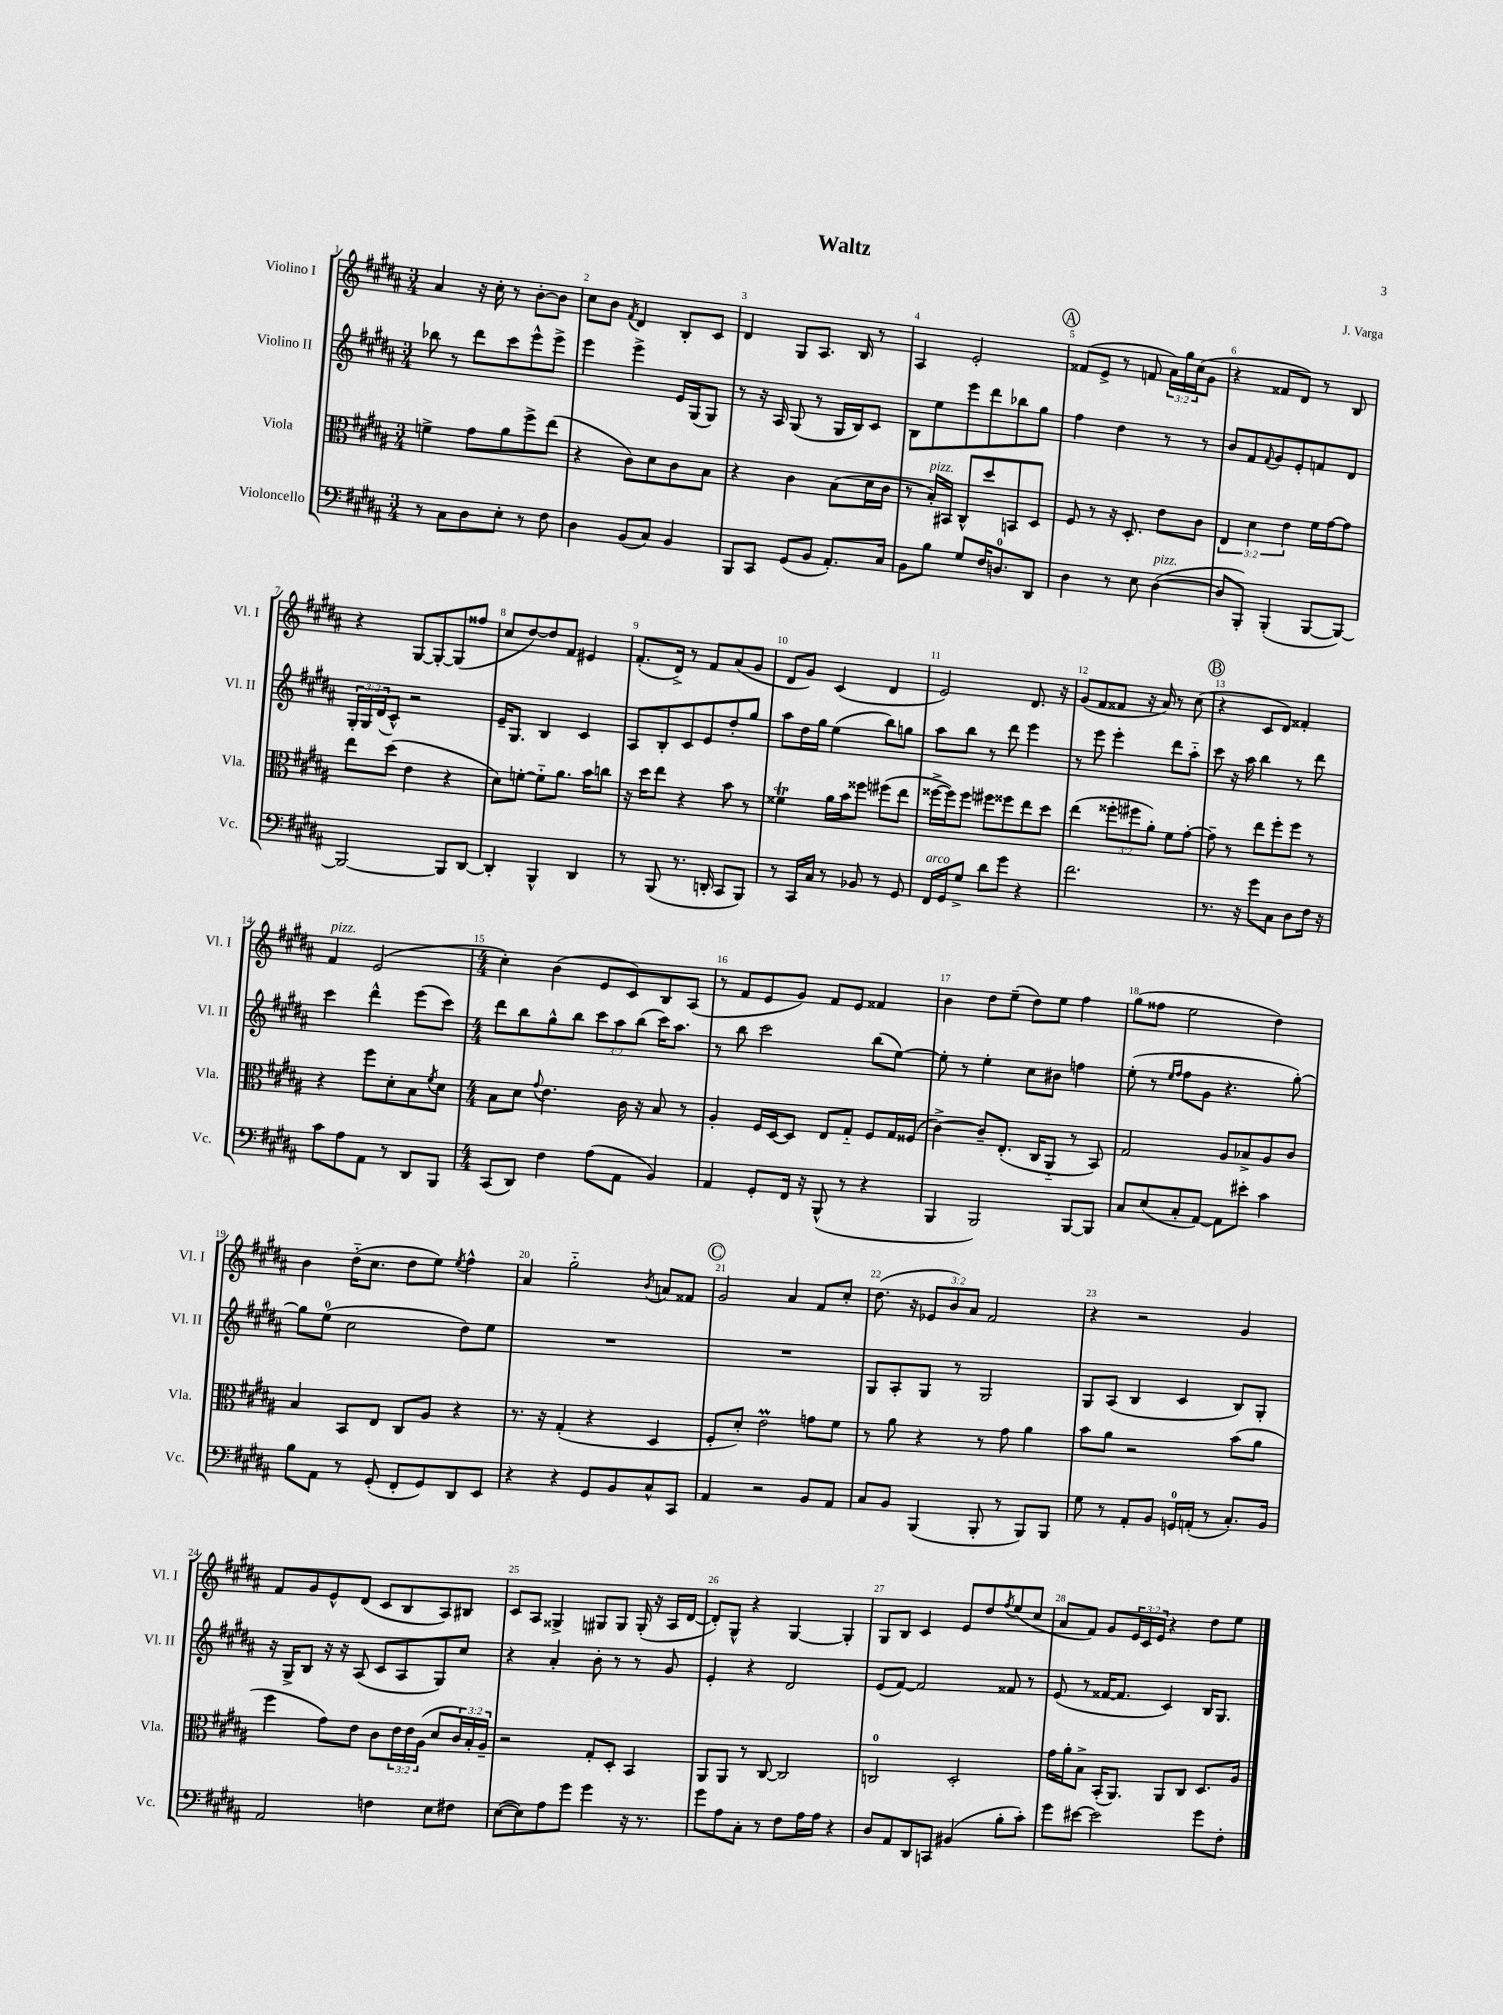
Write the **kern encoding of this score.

**kern	**kern	**kern	**kern
*staff4	*staff3	*staff2	*staff1
*clefF4	*clefC3	*clefG2	*clefG2
*k[f#c#g#d#a#]	*k[f#c#g#d#a#]	*k[f#c#g#d#a#]	*k[f#c#g#d#a#]
*M3/4	*M3/4	*M3/4	*M3/4
8r	4f^	8bb-	4a#
8C#	.	8r	.
8D#	8g#	8ddd#	16r
.	.	.	16cc#'
8E'	8a#	8ccc#	8r
8r	8ff#^	8eee^^	[8b'
8F#	(8ee	8eee^	8b]
=	=	=	=
4D#	4r	4eee	8cc#
.	.	.	8b
.	.	.	8qf#
(8BB	8c#)	4eee^	4d#
8C#)	8d#	.	.
4BB	8c#	16e	8B'
.	.	(16G#	.
.	8B	8G#)	8c#
=	=	=	=
8BBB	4r	8r	4d#
8CC#	.	16r	.
.	.	16A#	.
(8GG#	4c#	(8G#	8G#
8BB	.	8r	8.A#
8.AA#')	(8B	16G#	.
.	.	16B)	16B
.	16d#	8c#	8r
16C#	16c#	.	.
=	=	=	=
8BB	8r	8B	4A#
8B	16B')	8ee	.
.	16BB#	.	.
8G#	8C#^^	8eee	2e'
16F#	8dd#	8ddd#	.
8.D	.	.	.
.	8BB	8bb-	.
8DD#	8D#	8gg#	.
=	=	=	=
4D#	8F#	4ff#	(8f##
.	8r	.	8e^
8r	16r	4dd#	8r
.	8.D#'	.	.
8E	.	.	8f
([4D#	8e	8r	24a#)
.	.	.	24gg#
.	.	.	(24cc#
.	8c#	8r	8g#
=	=	=	=
8D#]	6E	8b	4r
8BBB')	.	8f#	.
.	6d#	.	.
.	.	8qqf#	.
(4BBB'	.	8g#	8f##
.	6e	.	.
.	.	8e'	8d#)
[8BBB	16f#	8f	8r
.	[16g#	.	.
8BBB_)	8g#]	8d#	8B
=	=	=	=
2BBB_	8ee	24G#'	4r
.	.	24G#	.
.	.	(24d#	.
.	(8dd#	8c#^^)	.
.	4e	2r	[8G#
.	.	.	8G#'_
8BBB]	4r	.	(8G#]
[8DD#	.	.	8ff##
=	=	=	=
4DD#']	8d#)	16e~	8cc#
.	.	8.G#	.
.	[8f'	.	[8dd#)
4BBB^^	8f'~]	4B	8dd#]
.	8.a#	.	8f#
4DD#	.	4c#	4e#
.	16b	.	.
.	8cc	.	.
=	=	=	=
8r	16r	8A#	(8.f#'
.	16dd#	.	.
(8BBB	8ee	8B'	.
.	.	.	16d#^)
8.r	4r	8c#	8r
.	.	8e	8f#
16DD'	.	.	.
8CC#	8b	8dd#'	(8a#
8BBB)	8r	8gg#	8g#
=	=	=	=
8r	4f##	8aa#	8d#
16CC#	.	16dd#	8g#)
16C#	.	16gg#	.
8r	16a#	(4ee	(4c#
.	16b	.	.
8BB-	8ff##	.	.
8r	(8ff#	8bb)	4d#
8GG#	8ee	8gg	.
=	=	=	=
16FF#	[16ff##^	8aa#	2e)
16GG#	16ff##])	.	.
8G#^	8ff##	8bb	.
8d#	8ff#	8r	.
8g#	8ff##	8ddd#	.
4r	8ee	4eee	8.d#
.	8dd#	.	.
.	.	.	16r
=	=	=	=
2.f#	(4ee	8r	(8g#
.	.	8eee	8f#
.	12ff##'	4eee'	8f##
.	12ff#	.	.
.	.	.	16r
.	12a#')	.	.
.	.	.	16a#)
.	8f#	8ddd#	8r
.	[8g#'	8aa#'~	(8cc#
=	=	=	=
8.r	8g#~]	8ccc#	4r
.	8r	16r	.
16r	.	16aa#	.
8g#	8ee	4bb	8c#
8C#	8ff#'	.	8d#)
8D#	8ff#	8r	4f##'
16F#	8r	8ddd#	.
16r	.	.	.
=	=	=	=
8c#	4r	4ccc#	4f#
8A#	.	.	.
8AA#	8ff#	4ddd#^^	(2e
8r	8d#'	.	.
8DD#	8B	(8eee	.
.	8qf#	.	.
8BBB	8d#	8ccc#)	.
=	=	=	=
*M4/4	*M4/4	*M4/4	*M4/4
(8CC#	8B	8ddd#	4cc#')
8DD#)	8d#	8bb	.
.	8qqg#	.	.
4F#	4.e	8gg#^^	(4b
.	.	8bb	.
(8A#	.	12ccc#	8e
.	.	12aa#	.
8AA#	16c#	.	8c#)
.	.	(12bb	.
.	16r	.	.
4BB)	8B	16ccc#)	8B
.	.	8.aa#	.
.	8r	.	(8A#
=	=	=	=
4AA#	4A#'	8r	8r
.	.	8bb	8f#
8GG#'	16F#	2ccc#	8e
.	[16D#	.	.
16FF#	8D#]	.	8g#)
16r	.	.	.
(8BBB^^	8E	.	8f#
8r	8G#'~	.	8e
4r	8F#	(8bb	4f##
.	16G#	[8ee)	.
.	(16F##	.	.
=	=	=	=
4BBB	[4c#^)	8ee']	4b
.	.	8r	.
2BBB)	8c#~]	4ee'	8dd#
.	(8.E'	.	(8ee~
.	.	8cc#	8dd#)
.	16C#	.	.
.	8AA#'~	8b#	8ee
[8BBB	8r	4ff	4ff#
8BBB]	8BB)	.	.
=	=	=	=
8C#	2G#	(8ee'	(8gg#
(8E	.	8r	8ff##
.	.	16qqee	.
.	.	16qqff#	.
8C#'	.	8ff#	2ee
[8AA#)	.	8g#	.
8AA#]	8A#	4.r	.
8e#'	8B-^	.	.
4c#	8A#	.	4dd#)
.	8c#	[8gg#')	.
=	=	=	=
8B	4B	8gg#]	4b
8AA#	.	(8ee	.
8r	8BB	2cc#	(16dd#'~
.	.	.	8.cc#
(8GG#'	8E	.	.
8FF#'	8C#	.	8dd#
8GG#)	8A#	.	8ee)
.	.	.	8qee
8DD#	4r	8dd#)	4ff#^^
8EE	.	8ee	.
=	=	=	=
4r	8.r	1r	4a#
.	16r	.	.
4r	(4G#'	.	2gg#'~
8GG#	4r	.	.
8BB	.	.	.
.	.	.	8qb
8C#^^	4D#	.	8a
8CC#	.	.	8f##
=	=	=	=
4AA#	8F#'	1r	2g#
.	8d#')	.	.
2r	2e	.	.
.	.	.	4a#
8BB	8g	.	8f#
8AA#	8f#	.	8cc#'
=	=	=	=
8C#	8r	8G#	(8.dd#
8BB	8a#	8A#'	.
.	.	.	16r
(4BBB	4r	8G#	12e-
.	.	.	12b)
.	.	8r	.
.	.	.	12a#
8BBB'	8r	2G#	2f#
8r	8g#	.	.
8BBB)	4a#	.	.
8BBB	.	.	.
=	=	=	=
8G#	8b	8G#	4r
8r	8a#	(8A#	.
8AA#'	2r	4B	2r
8BB	.	.	.
16GG	.	4c#	.
(16AA'	.	.	.
8r	.	.	.
8.C#')	(8b	8B)	4g#
.	8a#	8G#'	.
16BB	.	.	.
=	=	=	=
2AA#	4ff#	16r	8f#
.	.	16G#^	.
.	.	8B	8g#
.	8g#)	16r	8e^^
.	.	16r	.
.	8e	(8A#	(8d#
4F	8c#	8c#	8c#
.	24e	8A#	8B
.	24e	.	.
.	(24A#	.	.
8E	8d#	8G#)	8A#)
8F#	24c#)	8cc#	8B#
.	24B'	.	.
.	24A#~	.	.
=	=	=	=
([8E	2r	4r	8c#
8E])	.	.	8A#
8A#	.	4a#'	4G##^
8g#	.	.	.
4g#	8G#'	8b'	8G#
.	8D#'	8r	8G#
16r	4BB	8r	(16G#'
8.r	.	.	16r
.	.	8g#	16A#
.	.	.	[16d#
=	=	=	=
8g#	8AA#	4e'	8d#'])
8A#	8AA#	.	8G#^^
8C#'	8r	4r	4r
8r	[8C#	.	.
8F#	2C#]	2d#	[4G#
16A#	.	.	.
16A#	.	.	.
4r	.	.	4G#']
=	=	=	=
8D#	2C	(8e	8G#
8AA#	.	[8f#)	8B
8DD#	.	2f#]	4c#
8CC	.	.	.
(4BB#	2D#'	.	8e
.	.	.	8dd#
.	.	.	8qff#
8B'	.	8f##	(8ee
8c#')	.	8r	8cc#
=	=	=	=
8g#	16g#	(8e	8a#
.	16a#'	.	.
[8e#	8B^	8r	8f#)
2e#]	(16BB'	[16f##	8g#
.	8.AA#)	8.f##]	.
.	.	.	24e
.	.	.	24c#
.	.	.	24e
.	8AA#	4c#)	4r
.	8C#	.	.
8g#	8.D#	16B	8dd#
.	.	8.G#	.
8F#'	.	.	8ee
.	16A#	.	.
==	==	==	==
*-	*-	*-	*-
